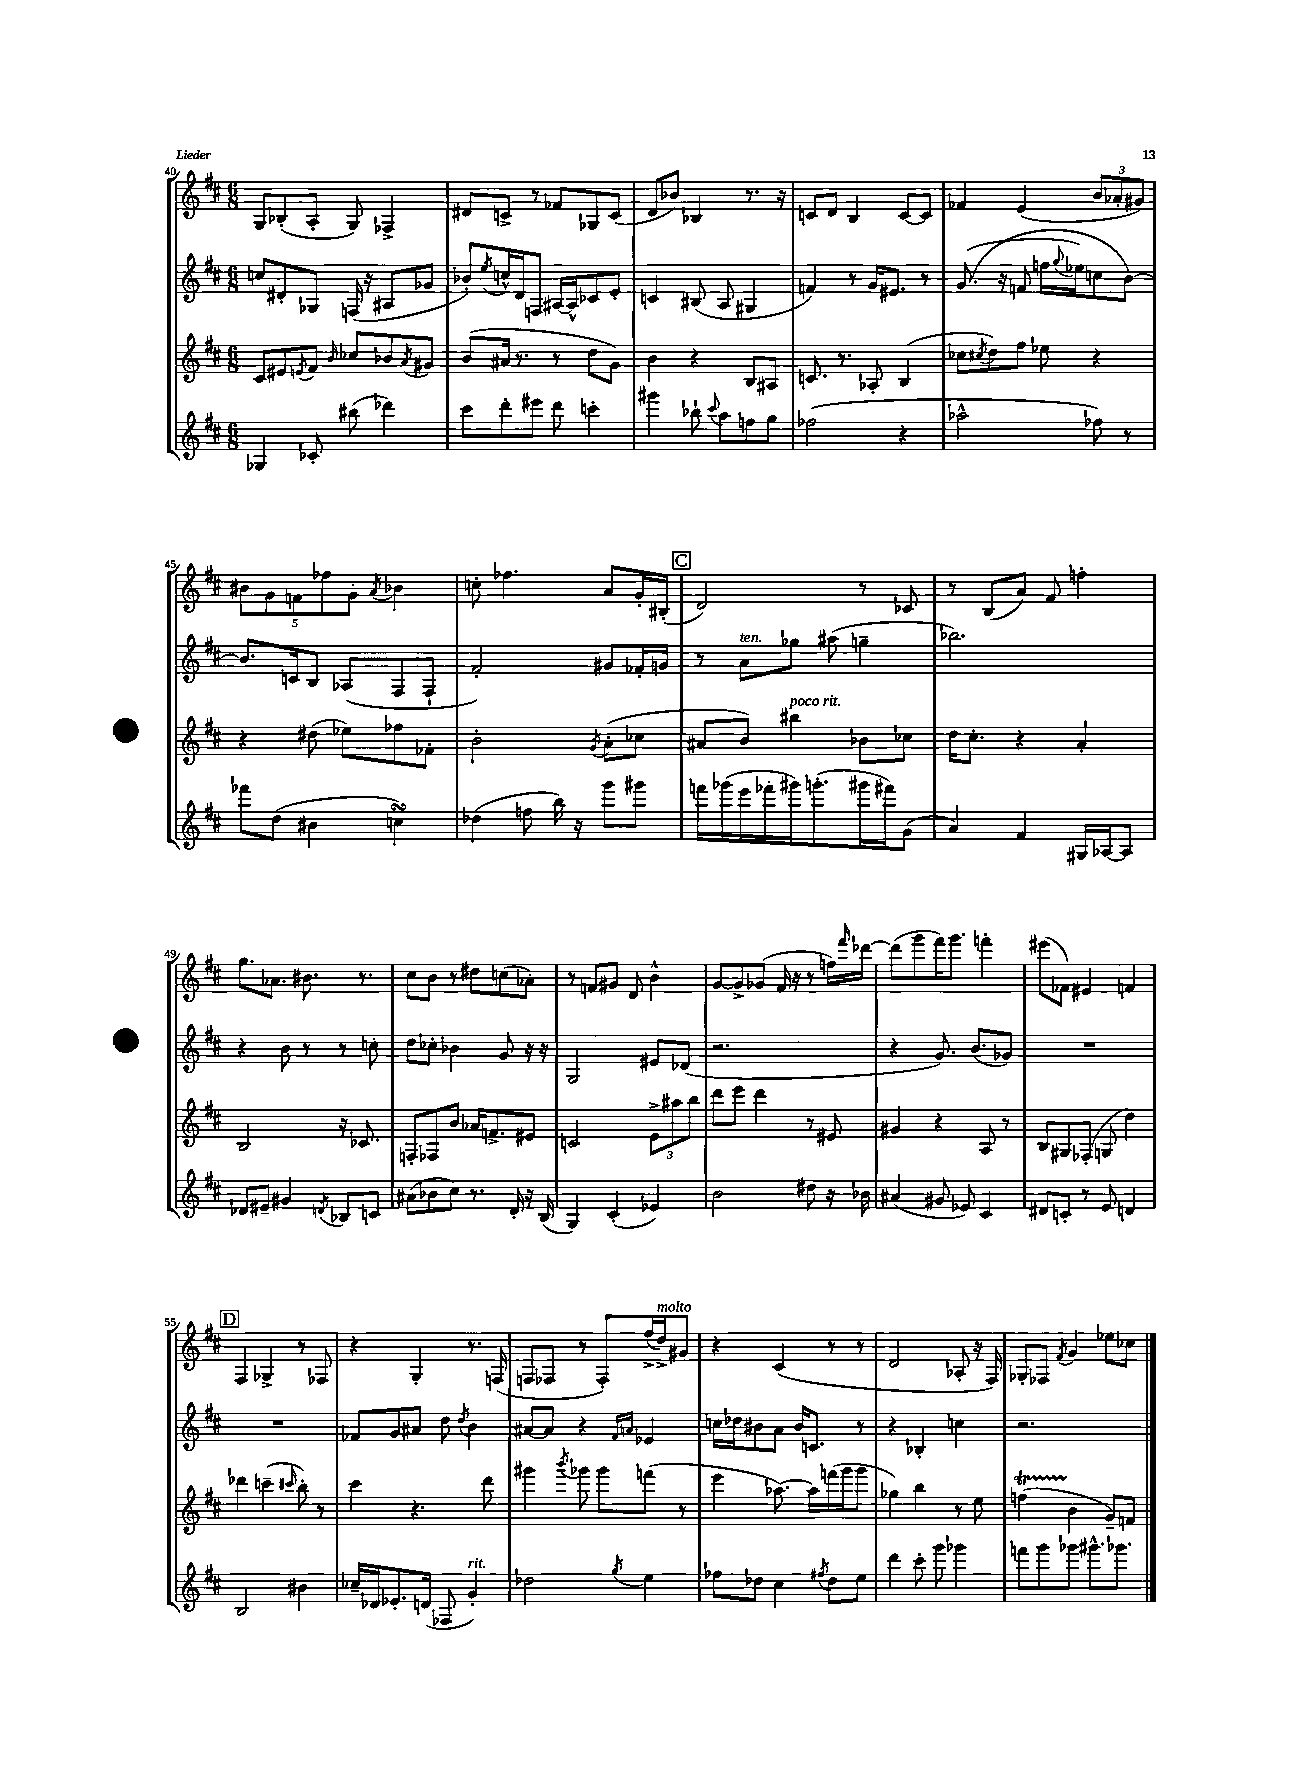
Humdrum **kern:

**kern	**kern	**kern	**kern
*part4	*part3	*part2	*part1
*staff4	*staff3	*staff2	*staff1
*clefG2	*clefG2	*clefG2	*clefG2
*k[f#c#]	*k[f#c#]	*k[f#c#]	*k[f#c#]
*M6/8	*M6/8	*M6/8	*M6/8
=40	=40	=40	=40
4G-X/	8c#/L	8ccn/L	8G/L
.	8e#X/	8d#X'/	(8B-X'/
.	8qen/	.	.
8c-X'/	8f#/J	8G-X/J	8A'/J
.	16qqb/	.	.
(8bb#X\	8cc-X/L	(16Fn/	8G/)
.	.	16r	.
4ddd-X\)	8b-X/	8A#X/L	4F-X^/
.	8qa/	.	.
.	8g#X/J	8g-X/J	.
=41	=41	=41	=41
8ccc#\L	(8b/L	8b-X'/L)	8d#X/L
.	.	8qee/	.
8ddd'\	16a#X/Jk	16ccn^^/L	8cn^/J
.	8.r	16d/J	.
8eee#X\J	.	8Fn/J	8r
8ddd\	8r	[16A#X/LL	8f-X/L
.	.	16A#^^/J]	.
4cccn'\	8dd\L	8c-X/	8G-X/
.	8g\J)	8e'/J	(8c/J
=42	=42	=42	=42
4ggg#X\	4b\	4cn/	8d/L
.	.	.	8b-X/J)
8bb-X`\	4r	(8B#X/	4B-X/
8qqccc#/	.	.	.
8aa\L	.	8A/	.
8ffn\	8B/L	4G#X/	8.r
8gg\J	8A#X/J	.	.
.	.	.	16r
=43	=43	=43	=43
(2ff-X\	8.cn/	4fn/)	8cn/L
.	.	.	8d/J
.	8.r	.	.
.	.	8r	4B/
.	8A-X'/	16g/KL	.
.	.	8.e#X/J	.
4r	(4B/	.	[8c/L
.	.	8r	8c/J]
=44	=44	=44	=44
2aa-X^^\	8cc-X\L	((8.g/	4f-X/
.	8qcc#X/	.	.
.	8dd\)	.	.
.	.	16r	.
.	8ff#\J	8fn/	(4e/
.	8ee-X\	16ffn\LL	.
.	.	8qqgg/	.
.	.	16ee-X\J)	.
8ff-X\)	4r	8ccn\	12b/L
.	.	.	12a-X'/
8r	.	[8b\J)	.
.	.	.	12g#X/J)
!!LO:LB:g=z
=45	=45	=45	=45
8fff-X\L	4r	8.b/L]	10b#X\L
.	.	.	10g\
(8dd\J	.	.	.
.	.	16cn/k	.
.	.	.	10fn\
4b#X\	(8dd#X\	8B/J	.
.	.	.	10ff-X\
.	8ee-X\L)	(8A-X/L	.
.	.	.	10g'\J
.	.	.	8qa/
4ccnsSSs\)	8ff-X\	8F#/	4b-X\
.	8f-X'\J	8F#`/J	.
=46	=46	=46	=46
(4dd-X\	2b'\	2f#'/)	8ccn'\
.	.	.	4.ff-X\
8ffn\	.	.	.
16bb\)	.	.	.
16r	.	.	.
.	8qg/	.	.
8ggg\L	(8a'\L	8g#X/L	8a/L
8ggg#X\J	8cc-X\J	16f-X'/L	16g'/L
.	.	16gn/JJ	(16B#X'/JJ
!!LO:REH:place=s1:t=C
=47	=47	=47	=47
16fffn\LL	8a#X/L	8r	2d/)
(16ggg-X\	.	.	.
!	!	!LO:TX:a:i:t=ten.	!
16eee\	8b/J)	8a\L	.
16fff-X'\	.	.	.
!	!LO:TX:a:i:t=poco rit.	!	!
16ggg#X\J)	4bb#X\	8gg-X\J	.
(8.gggn'\	.	.	.
.	.	(8aa#X\	.
16ggg#X\L	8b-X\L	4ggn~\	8r
16fff#X\J)	.	.	.
(8g\J	8cc-X\J	.	8c-X/
=48	=48	=48	=48
4a/)	16dd\KL	2.bb-X\)	8r
.	8.cc#'\J	.	.
.	.	.	(8B/L
4f#/	4r	.	8a/J)
.	.	.	8f#/
16G#X/LL	4a'/	.	4ffn'\
[16A-X/J	.	.	.
8A-/J]	.	.	.
!!LO:LB:g=z
=49	=49	=49	=49
8d-X/L	2B/	4r	8.gg\L
8e#X~/J	.	.	.
.	.	.	8.a-X\J
4g#X/	.	8b\	.
.	.	8r	8.b#X\
8qdn/	.	.	.
8B-X/L	16r	8r	.
.	8.c-X/	.	8.r
8cn/J	.	8ccn'\	.
=50	=50	=50	=50
(8a#X\L	8Fn'/L	8dd\L	8cc#\L
8b-X\	8F-X/	8cc-X'\J	8b\J
8cc#\J)	8b/J	4b-X\	8r
8.r	16a-X/KL	.	8dd#X\L
.	8.fn^/	.	.
.	.	8g/	(8ccn\
16d'/	.	.	.
16r	8e#X/J	16r	8a-X'\J)
(16B/	.	16r	.
=51	=51	=51	=51
4G/)	2cn/	2G/	8r
.	.	.	8fn/L
(4c#'/	.	.	8g#X/J
.	.	.	8d/
4e-X/)	12e^\L	8e#X/L	4b^^\
.	12aa#X\	.	.
.	.	(8d-X/J	.
.	12bb\J	.	.
=52	=52	=52	=52
2b\	8ddd\L	2.r	[8g/L
.	8eee\J	.	8g^/]
.	4ddd\	.	(8g-X/J
.	.	.	16f#/
.	.	.	16r
8dd#X\	8r	.	8r
16r	8e#X/	.	16ffn\LL)
.	.	.	16qqfff#/
16b-X\	.	.	[16ddd-X\JJ
=53	=53	=53	=53
(4a#X/	4g#X/	4r	(8ddd-\L]
.	.	.	8ggg\
8g#X/	4r	8.g/)	16fff#\K)
.	.	.	8.ggg\J
8e-X/)	.	.	.
.	.	(8.b/L	.
4c#/	8A/	.	4fffn'\
.	8r	8g-X/J)	.
=54	=54	=54	=54
8d#X/L	8B/L	2.r	(8eee#X\L
8cn'/J	8G#X/	.	8f-X\J)
8r	(8F-X'/J	.	4e#X/
8e/	8Gn/	.	.
4dn/	4dd\)	.	4fn/
!!LO:LB:g=z
!!LO:REH:place=s1:t=D
=55	=55	=55	=55
2B/	4ddd-X\	2.r	4F#/
.	(4cccn~\	.	4G-X^/
.	16qqccc#X/	.	.
4b#X\	8bb'\)	.	8r
.	8r	.	8F-X/
=56	=56	=56	=56
16cc-X~/LL	4ccc#\	8f-X/L	4r
16d-X/J	.	.	.
8.e-X'/	.	8g/	.
.	4.r	8a#X/J	4G'/
(16dn/Jk	.	.	.
8F-X/	.	8dd\	.
.	.	8qdd/	.
!LO:TX:a:i:t=rit.	!	!	!
4g'/)	.	4b\	8.r
.	8ddd\	.	.
.	.	.	(16Fn/
=57	=57	=57	=57
2dd-X\	4ggg#X\	[8a#X/L	8Fn/L
.	.	8a#/J]	8F-X/J
.	8qbbb/	.	.
.	8ggg-X\	4r	8r
.	8ggg-\L	.	8F-'/L)
.	.	16qqf#/LL	.
8qgg/	.	16qqan/JJ	.
4ee\	(8fffn\J	4e-X/	(16ff#^/L
!	!	!	!LO:TX:a:i:t=molto
.	.	.	16dd^/J)
.	8r	.	8g#X/J
=58	=58	=58	=58
8ff-X\L	4eee\	16ccn\LL	4r
.	.	16dd-X\J	.
8dd-X\J	.	8b#X\	.
4cc#\	[8.aa-X\)	8a\J	(4c#/
.	.	16b#/KL	.
.	16aa-\LL]	8.cn/J	.
8qff#X/	.	.	.
8dd-\L	(16fffn\	.	8r
.	16ggg\J	.	.
8ee\J	8ggg\J	8r	8r
=59	=59	=59	=59
4ddd\	4gg-X\)	4r	2d/
8ccc#'\	4bb\	4B-X'/	.
8ggg\	.	.	.
4ggg-X\	8r	4ccn\	8A-X'/
.	8ee\	.	16r
.	.	.	16F#/)
=60	=60	=60	=60
8fffn\L	(4ffnT\	2.r	8G-X'/L
8ggg\	.	.	8F-X/J
.	.	.	8qf#/
8ggg-X\J	4b\	.	4g/
8.ggg#X^^\L	.	.	.
.	8g~/L)	.	8ee-X\L
8.ggg-X\J	.	.	.
.	8fn/J	.	8cc-X\J
==	==	==	==
*-	*-	*-	*-
